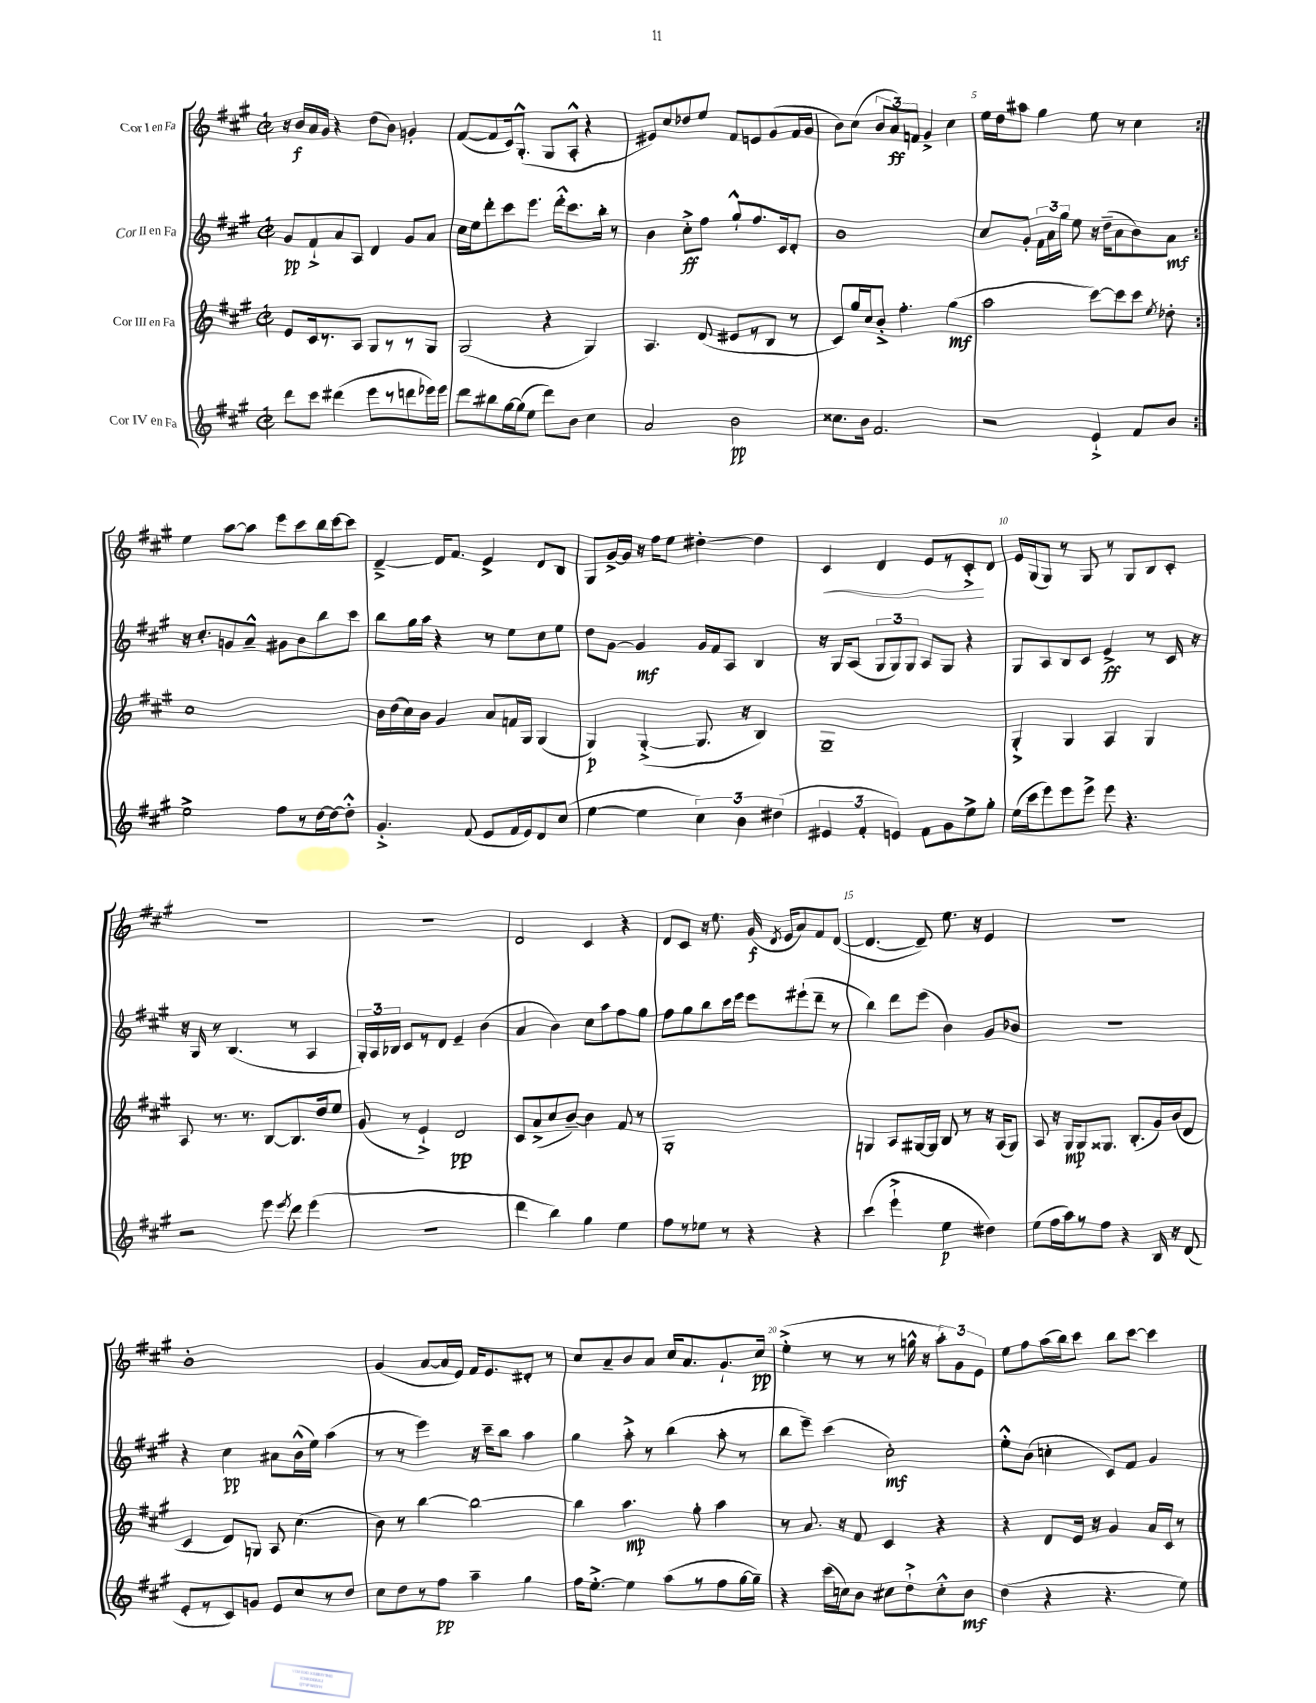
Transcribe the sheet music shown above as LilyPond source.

<<
\new StaffGroup <<
\new Staff = "s0" \with { instrumentName = "Cor I en Fa" } {
    \clef treble \key a \major \defaultTimeSignature \time 2/2
    \autoBeamOff \repeat volta 2 { r16 b'16[\f a'16 gis'16] r4 d''8[( b'8]) g'4-. |
    fis'8[~( fis'8 cis'16) gis8.]-.-^( gis8[ a8]-.-^ r4 |
    eis'8[) cis''8 des''8 e''8] fis'8[ e'8 gis'8( fis'16 gis'16] |
    b'8[) cis''8]( \tuplet 3/2 { b'8[ a'8\ff) f'8] } gis'4-> cis''4 |
    e''16[ d''16 ais''8] gis''4 e''8 r8 cis''4 | }
    e''4 a''8[~ a''8] e'''8[ cis'''8 b''16 cis'''16~ cis'''8] |
    d'4~---> d'16[ fis'8.] e'4-> d'8[ b8] |
    gis8[ gis'16~-> gis'16] r16 fis''16[ e''8] dis''4~-. dis''4 |
    cis'4\< d'4 e'8[ r8 cis'8-.->\! d'8] |
    e'16[ gis16( gis8]) r8 gis8 r8 gis8[ b8 cis'8]-. |
    R1 |
    r1 |
    d'2 cis'4 r4 |
    d'8[ cis'8] r16 e''8. gis'16\f( \acciaccatura { d'8 } e'16[ a'8) fis'8 d'8]~( |
    d'4.~ d'8--) e''8. r16 e'4 |
    r1 |
    b'1-. |
    gis'4( a'8[~ a'16 e'16]) fis'16[ e'8. dis'8]-. r8 |
    cis''8[ a'8-- b'8 a'8] cis''16[ a'8. gis'8.-! cis''16]\pp |
    e''4-.->( r8 r8 r8 g''16-^ r16 \tuplet 3/2 { a''8[-.) gis'8 e'8] } |
    e''8[ fis''8 a''16( b''16) cis'''8] b''8[ cis'''8]~ cis'''4 \bar "|." |
}
\new Staff = "s1" \with { instrumentName = "Cor II en Fa" } {
    \clef treble \key a \major \defaultTimeSignature \time 2/2
    \autoBeamOff \repeat volta 2 { gis'8[\pp fis'8-!-> a'8 a8] d'4 gis'8[ a'8] |
    cis''16[ e''16 d'''8-. cis'''8 e'''8.] d'''16[-.-^ cis'''8. b''16]-. r8 |
    b'4 cis''8[-.->\ff fis''8] gis''8[-!-^ fis''8. cis'16 d'8]-. |
    b'1 |
    cis''8[ gis'8]-. \tuplet 3/2 { fis'16[ a'16 gis''16] } e''8 r16 d''16[--( a'8 b'8) a'8]\mf | }
    r16 cis''8.[-. g'8 a'8]---^ gis'8[ b'8 b''8 cis'''8] |
    b''8[ gis''16 a''16] r4 r8 e''8[ cis''8 e''8] |
    d''8[ gis'8]~ gis'4\mf gis'16[ fis'16 a8] b4 |
    r16 gis16[ a8]( \tuplet 3/2 { gis8[ gis8) gis8] } a8[ gis8] r4 |
    gis8[ a8 b8 cis'8] e'4->\ff r8 cis'16 r16 |
    r16 gis16 r8 b4.( r8 a4 |
    \tuplet 3/2 { gis16[-.) a16 bes16] } cis'8[ r8 d'8] e'4-- b'4( |
    a'4 b'4) cis''8[ a''8 fis''8 gis''8] |
    fis''8[ gis''8 b''8 cis'''16 e'''16] e'''8[ eis'''8-!( d'''8]-- r8 |
    b''4) d'''8[ e'''8]( b'4) gis'8[ bes'8] |
    r1 |
    r4 cis''4\pp ais'8[ b'16-^( e''16]) a''4( |
    r8 r8 e'''4) r16 cis'''16[-- b''8] a''4 |
    gis''4 a''8-.-> r8 b''4( a''8-. r8 |
    b''8[ e'''8]--) cis'''4( cis''2-.\mf) |
    e''8[-.-^ b'8]( c''4-. cis'8[) fis'8] gis'4 \bar "|." |
}
\new Staff = "s2" \with { instrumentName = "Cor III en Fa" } {
    \clef treble \key a \major \defaultTimeSignature \time 2/2
    \autoBeamOff \repeat volta 2 { e'8[ cis'16 r8. a8] gis8[ r8 r8 gis8] |
    gis2( r4 gis4) |
    a4. d'8( eis'8[ r8 b8] r8 |
    cis'8[) gis''16 cis''16 b'8]-.-> fis''4.-. gis''4\mf( |
    a''2 cis'''8[~) cis'''8 cis'''8] \acciaccatura { e''8 } des''8-. | }
    cis''1 |
    b'16[ d''16( cis''16) b'16] gis'4 a'8[ f'16 gis16] gis4( |
    gis4\p) gis4~-.->( gis8. r16 b4) |
    gis1-- |
    gis4-.-> gis4 a4 gis4 |
    a8 r8. r8. b8[~ b8. d''16 e''8] |
    gis'8( r8 e'4-!->) d'2\pp |
    cis'8[ a'8->( cis''8 b'8]~--) b'4 fis'8 r8 |
    gis1-. |
    g4 a8[ gis16~ gis16] b8 r8 r16 a16[( gis8]) |
    a8 r16 gis16[\mp gis8 gisis8.] b8.[-.( gis'16) b'16( d'8] |
    cis'4 d'8[) g8] a8 cis''4.( |
    b'8) r8 b''4~ b''2~ |
    b''4 a''4.\mp gis''8-. a''4 |
    r8 a'8. r16 fis'8 cis'4 r4 |
    r4 d'8[ e'16] r16 gis'4 a'16[ cis'16] r8 \bar "|." |
}
\new Staff = "s3" \with { instrumentName = "Cor IV en Fa" } {
    \clef treble \key a \major \defaultTimeSignature \time 2/2
    \autoBeamOff \repeat volta 2 { d'''8[ cis'''8] dis'''4( e'''8[ r8 d'''8 ees'''16) ees'''16] |
    d'''8[ bis''8 gis''16~ gis''16( e''8] d'''8[) b'8] cis''4 |
    a'2 b'2\pp |
    cisis''8.[ b'16] fis'2. |
    r2 e'4-!-> fis'8[ b'8] | }
    e''2-> fis''8[ r8 d''16~ d''16~ d''8]-.-^ |
    gis'4.-.-> fis'8( e'8[ fis'16 e'16) d'8 cis''8]( |
    e''4~ e''4 \tuplet 3/2 { cis''4) b'4 dis''4( } |
    \tuplet 3/2 { eis'4 fis'4-. e'4) } fis'8[ gis'8 e''8-> gis''8]-. |
    e''16[( cis'''16 e'''8) e'''8 e'''8]-> e'''8 r4. |
    r2 e'''8 \acciaccatura { e'''8 } d'''8 e'''4( |
    R1 |
    d'''4 b''4) gis''4 e''4 |
    fis''8[ r8 ees''8] r8 r4 r4 |
    cis'''4( e'''4-!-> e''4\p dis''4) |
    e''8[( fis''16 a''16) r8 fis''8] r4 b16 r16 d'8( |
    e'8[-. r8 cis'8) g'8] e'8[ cis''8 r8 d''8] |
    cis''8[ d''8 r8 fis''8]\pp a''4-- gis''4 |
    fis''16[ e''8.]~-.-> e''4 a''8[( r8 fis''8 gis''16~ gis''16]--) |
    r4 cis'''16[( c''16) b'8] cis''8[ d''8-!-> cis''8-.-^ b'8]\mf |
    d''4( r4 r4. e''8) \bar "|." |
}
>>
>>
\layout { \context { \Score \override BarNumber.break-visibility = ##(#f #t #t) barNumberVisibility = #(every-nth-bar-number-visible 5) } }
